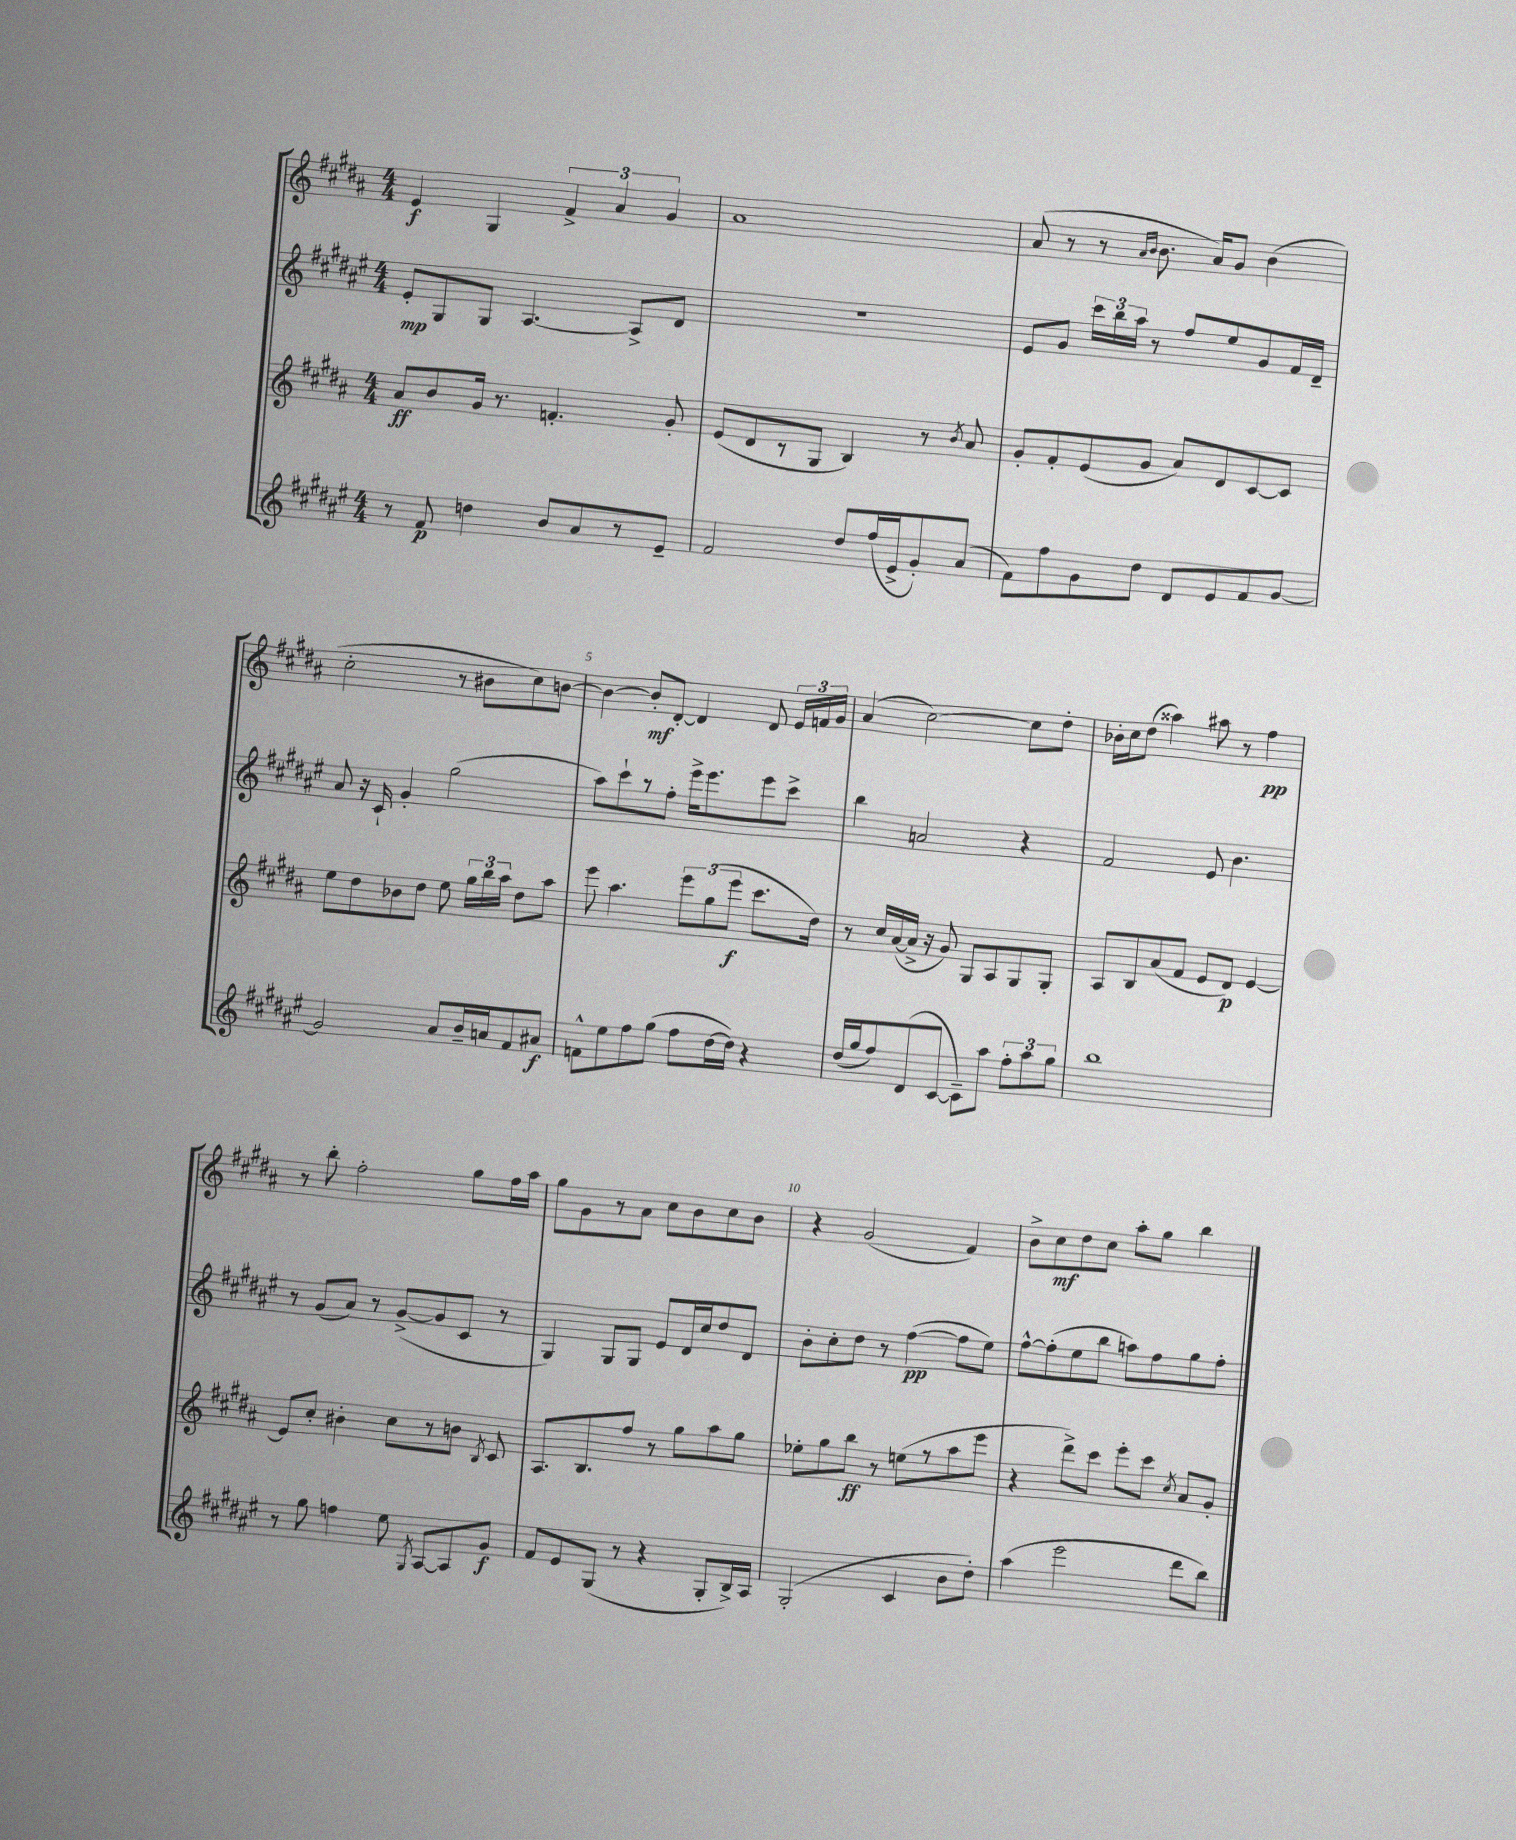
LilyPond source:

<<
\new StaffGroup <<
\new Staff = "s0" {
    \clef treble \key b \major \numericTimeSignature \time 4/4
    \autoBeamOff e'4\f gis4 \tuplet 3/2 { fis'4-> ais'4 gis'4 } |
    ais'1 |
    ais'8( r8 r8 \grace { ais'16[ b'16] } b'8. ais'16[) gis'8] b'4( |
    cis''2-. r8 bis'8[ cis''8) b'8]~ |
    b'4~ b'8[-.\mf dis'8]~-. dis'4 dis'8 \tuplet 3/2 { e'16[ f'16 gis'16] } |
    ais'4( cis''2~) cis''8[ dis''8]-. |
    bes'16[-. cis''16 dis''8]( aisis''4) ais''8 r8 fis''4\pp |
    r8 b''8-. fis''2-. gis''8[ fis''16 ais''16] |
    gis''8[ gis'8 r8 ais'8] cis''8[ b'8 cis''8 b'8] |
    r4 gis'2( fis'4) |
    b'8[-> cis''8\mf dis''8 cis''8] ais''8[-. gis''8] b''4 \bar "|." |
}
\new Staff = "s1" {
    \clef treble \key fis \major \numericTimeSignature \time 4/4
    \autoBeamOff eis'8[-.\mp gis8 gis8] ais4.~ ais8[-> dis'8] |
    R1 |
    eis'8[ gis'8] \tuplet 3/2 { cis'''16[ b''16 ais''16] } r8 fis''8[ eis''8 gis'8 fis'16 dis'16]-- |
    ais'8 r16 cis'16-! gis'4-. gis''2( |
    ais''8[) cis'''8-! r8 fis''8]-. eis'''16[-> eis'''8. eis'''8 cis'''8]-> |
    b''4 a'2 r4 |
    fis'2 eis'8 b'4. |
    r8 gis'8[( ais'8]) r8 gis'8[~->( gis'8 cis'8] r8 |
    gis4) gis8[ gis8] eis'8[ dis'16 cis''16 dis''8 dis'8] |
    b'8[-. cis''8-. dis''8] r8 fis''4~\pp( fis''8[ eis''8]) |
    fis''8[~-^ fis''8-.( eis''8 b''8] a''8[) fis''8 gis''8 fis''8]-. \bar "|." |
}
\new Staff = "s2" {
    \clef treble \key b \major \numericTimeSignature \time 4/4
    \autoBeamOff ais'8[\ff b'8 gis'16] r8. f'4.-. gis'8-. |
    e'8[( dis'8 r8 gis8] b4) r8 \acciaccatura { b'8 } ais'8 |
    gis'8[-. fis'8-. e'8( gis'8] ais'8[) dis'8 cis'8~ cis'8] |
    e''8[ dis''8 bes'8 dis''8] e''8 \tuplet 3/2 { gis''16[ b''16 ais''16] } dis''8[ ais''8] |
    e'''8 ais''4. \tuplet 3/2 { e'''8[ gis''8( e'''8]\f } cis'''8.[ dis''16]) |
    r8 cis''16[ ais'16~( ais'16]-> r16 gis'8) gis8[ ais8 gis8 gis8]-. |
    ais8[ b8 ais'8( fis'8] e'8[ dis'8]\p) e'4~ |
    e'8[ cis''8]-. bis'4-. cis''8[ r8 b'8] \acciaccatura { b8 } cis'8 |
    ais8.[ b8. fis''8] r8 gis''8[ ais''8 gis''8] |
    ees''8[-. gis''8 b''8]\ff r8 e''8[( r8 ais''8 e'''8] |
    r4 dis'''8[->) cis'''8] e'''8[-. cis'''8] \acciaccatura { cis''8 } ais'8[ gis'8]-. \bar "|." |
}
\new Staff = "s3" {
    \clef treble \key fis \major \numericTimeSignature \time 4/4
    \autoBeamOff r8 fis'8\p d''4 b'8[ ais'8 r8 eis'8]-- |
    fis'2 dis''8[ fis''16( eis'16-> gis'8-.) ais'8]( |
    fis'8[) fis''8 gis'8 dis''8] dis'8[ eis'8 fis'8 gis'8]~ |
    gis'2 ais'8[ b'16-- a'16 fis'8 ais'8]\f |
    f'8[-^ eis''8 fis''8 gis''8]( fis''8[ dis''16~ dis''16]) r4 |
    dis''16[( gis''16 fis''8) dis'8( cis'8]~ cis'8[--) ais''8] \tuplet 3/2 { fis''8[-. ais''8 gis''8] } |
    b''1 |
    r8 gis''8 f''4 eis''8 \acciaccatura { gis8 } ais8[~ ais8 gis'8]\f |
    fis'8[ eis'8 gis8]( r8 r4 gis8[-. b16->) ais16] |
    gis2-.( cis'4 b'8[ dis''8]-.) |
    ais''4( eis'''2 dis'''8[ b''8]) \bar "|." |
}
>>
>>
\layout { \context { \Score \override BarNumber.break-visibility = ##(#f #t #t) barNumberVisibility = #(every-nth-bar-number-visible 5) } }
